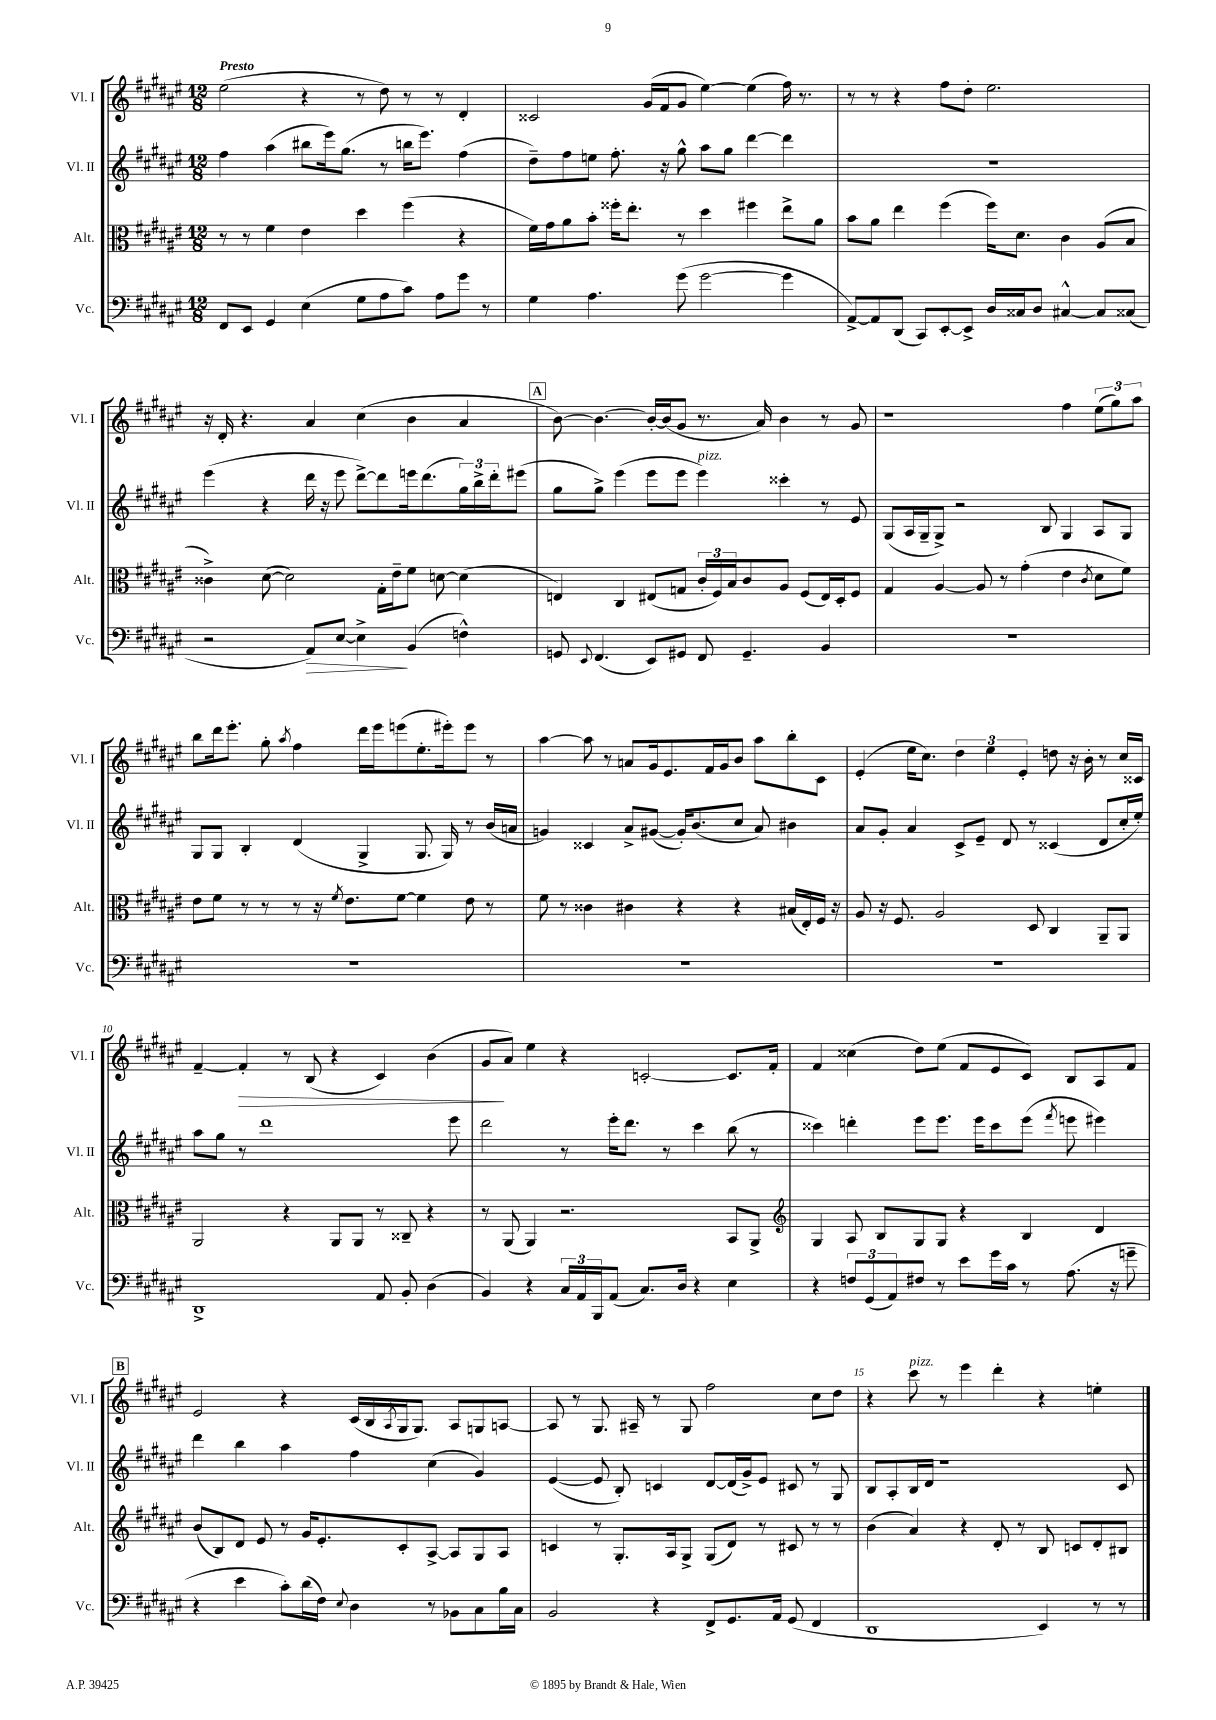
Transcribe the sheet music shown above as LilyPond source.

<<
\new StaffGroup <<
\new Staff = "s0" \with { instrumentName = "Vl. I" shortInstrumentName = "Vl. I" } {
    \clef treble \key fis \major \numericTimeSignature \time 12/8 \tempo "Presto"
    eis''2( r4 r8 dis''8) r8 r8 dis'4-. |
    cisis'2 gis'16( fis'16 gis'8 eis''4~) eis''4( fis''16) r8. |
    r8 r8 r4 fis''8 dis''8-. eis''2. |
    r16 dis'16-. r4. ais'4 cis''4( b'4 ais'4 |
    \mark \markup { \box "A" } b'8~) b'4.~ b'16~-. b'16( gis'8 r8. ais'16) b'4 r8 gis'8 |
    r1 fis''4 \tuplet 3/2 { eis''8( gis''8) ais''8 } |
    b''8 dis'''16 eis'''8.-. gis''8-. \acciaccatura { ais''8 } fis''4 dis'''16 eis'''16 e'''8( eis''8.-. eis'''16-.) eis'''8 r8 |
    ais''4~ ais''8 r8 a'8 gis'16 eis'8. fis'16 gis'16 b'8 ais''8 b''8-. cis'8 |
    eis'4-.( eis''16 cis''8.) \tuplet 3/2 { dis''4 eis''4 eis'4-. } d''8 r16 b'16-. r8 cis''16 cisis'16 |
    fis'4~-- fis'4-.\> r8 b8( r4 cis'4) b'4( |
    gis'8\! ais'8) eis''4 r4 c'2~-. c'8. fis'16-. |
    fis'4 cisis''4( dis''8) eis''8( fis'8 eis'8 cis'8) b8 ais8 fis'8 |
    \mark \markup { \box "B" } eis'2 r4 cis'16( b16 \acciaccatura { ais8 } gis16 gis8.) ais8 g8 a8~ |
    a8 r8 gis8. ais16-- r8 gis8 fis''2 cis''8 dis''8 |
    r4 cis'''8^\markup { \italic "pizz." } r8 eis'''4 dis'''4-. r4 e''4-. \bar "|." |
}
\new Staff = "s1" \with { instrumentName = "Vl. II" shortInstrumentName = "Vl. II" } {
    \clef treble \key fis \major \numericTimeSignature \time 12/8
    fis''4 ais''4( bis''8 eis'''16) gis''8.( r8 b''16 eis'''8.) fis''4( |
    dis''8--) fis''8 e''8 fis''8.-. r16 gis''8-^ ais''8 gis''8 dis'''4~ dis'''4 |
    R1. |
    eis'''4( r4 dis'''16 r16 eis'''8 dis'''8~->) dis'''8 e'''16 dis'''8.( \tuplet 3/2 { gis''16) b''16-> dis'''16-. } eis'''8( |
    \mark \markup { \box "A" } gis''8 gis''8->) eis'''4( eis'''8 eis'''8 eis'''4^\markup { \italic "pizz." }) cisis'''4-. r8 eis'8 |
    gis8( ais16 gis16-- gis8->) r2 b8 gis4 ais8 gis8 |
    gis8 gis8 b4-. dis'4( gis4-> gis8. gis16) r8 b'16( a'16 |
    g'4) cisis'4 ais'8-> gis'8~( gis'16-.) b'8.( cis''8 ais'8) bis'4 |
    ais'8 gis'8-. ais'4 cis'8-> eis'8-- dis'8 r8 cisis'4( dis'8 cis''16-. eis''16-.) |
    ais''8 gis''8 r8 dis'''1 eis'''8 |
    dis'''2 r8 eis'''16-. dis'''8. r8 cis'''4 b''8( r8 |
    cisis'''4) d'''4-. eis'''8 eis'''8. eis'''16 cisis'''8 eis'''8( \acciaccatura { fis'''8 } e'''8 eis'''4) |
    \mark \markup { \box "B" } dis'''4 b''4 ais''4 fis''4 cis''4( gis'4) |
    eis'4~( eis'8 b8-.) c'4 dis'8~ dis'16( gis'16->) eis'8 cis'8 r8 gis8 |
    b8 ais8-. b16 dis'16 r1 cis'8 \bar "|." |
}
\new Staff = "s2" \with { instrumentName = "Alt." shortInstrumentName = "Alt." } {
    \clef alto \key fis \major \numericTimeSignature \time 12/8
    r8 r8 fis'4 eis'4 dis''4 fis''4( r4 |
    fis'16) gis'16 ais'8 b'8-. fisis''16-. eis''8.-. r8 dis''4 fis''4 eis''8-> ais'8 |
    b'8 ais'8 eis''4 fis''4( fis''16) dis'8. cis'4 ais8( b8 |
    cisis'4->) dis'8~( dis'2) gis16-. eis'16-- fis'8 d'8~ d'4( |
    \mark \markup { \box "A" } e4) cis4 eis8( g8 \tuplet 3/2 { cis'16-. fis16) b16 } cis'8 ais8 fis8( eis16) dis16-. fis8 |
    gis4 ais4~ ais8 r8 gis'4-.( eis'4 \acciaccatura { cis'8 } dis'8 fis'8) |
    eis'8 fis'8 r8 r8 r8 r16 \acciaccatura { fis'8 } eis'8. fis'8~ fis'4 eis'8 r8 |
    fis'8 r8 cisis'4 cis'4 r4 r4 bis16( eis16-.) fis16 r16 |
    ais8 r16 fis8. ais2 dis8 cis4 ais,8-- ais,8 |
    ais,2 r4 ais,8 ais,8 r8 cisis8-- r4 |
    r8 ais,8( ais,4) r2. b,8 ais,8-> |
    \clef treble gis4 ais8 b8 gis8 gis8 r4 b4 dis'4 |
    \mark \markup { \box "B" } b'8( b8) dis'8 eis'8 r8 gis'16 eis'8.-. cis'8-. ais8~-> ais8 gis8 ais8 |
    c'4 r8 gis8.-. ais16 gis8-> gis8( dis'8) r8 cis'8 r8 r8 |
    b'4( ais'4) r4 dis'8-. r8 b8 c'8 dis'8-. bis8 \bar "|." |
}
\new Staff = "s3" \with { instrumentName = "Vc." shortInstrumentName = "Vc." } {
    \clef bass \key fis \major \numericTimeSignature \time 12/8
    fis,8 eis,8 gis,4 eis4( gis8 ais8 cis'8) ais8 gis'8 r8 |
    gis4 ais4. gis'8( gis'2~ gis'4 |
    ais,8~->) ais,8 dis,8( cis,8) eis,8~-. eis,8-> dis16 cisis16 dis8 cis4~-^ cis8 cisis8( |
    r2 ais,8\>) eis8~ eis4->\! b,4( f4-^) |
    \mark \markup { \box "A" } g,8 \appoggiatura { eis,8 } fis,4.( eis,8) gis,8 fis,8 gis,4.-- b,4 |
    R1. |
    R1. |
    R1. |
    R1. |
    dis,1-> ais,8 b,8-. dis4( |
    b,4) r4 \tuplet 3/2 { cis16 ais,16 b,,16 } ais,8( cis8.) dis16 r4 eis4 |
    r4 \tuplet 3/2 { f8 gis,8( ais,8) } fis8 r8 eis'8 gis'16 cis'16 r8 ais8.( r16 g'8-- |
    \mark \markup { \box "B" } r4 eis'4 cis'8-.) dis'16( fis16) \appoggiatura { eis8 } dis4 r8 bes,8 cis8 b16 cis16 |
    b,2 r4 fis,8-> gis,8. ais,16 gis,8( fis,4 |
    dis,1 eis,4) r8 r8 \bar "|." |
}
>>
>>
\layout { \context { \Score \override BarNumber.break-visibility = ##(#f #t #t) barNumberVisibility = #(every-nth-bar-number-visible 5) } }
